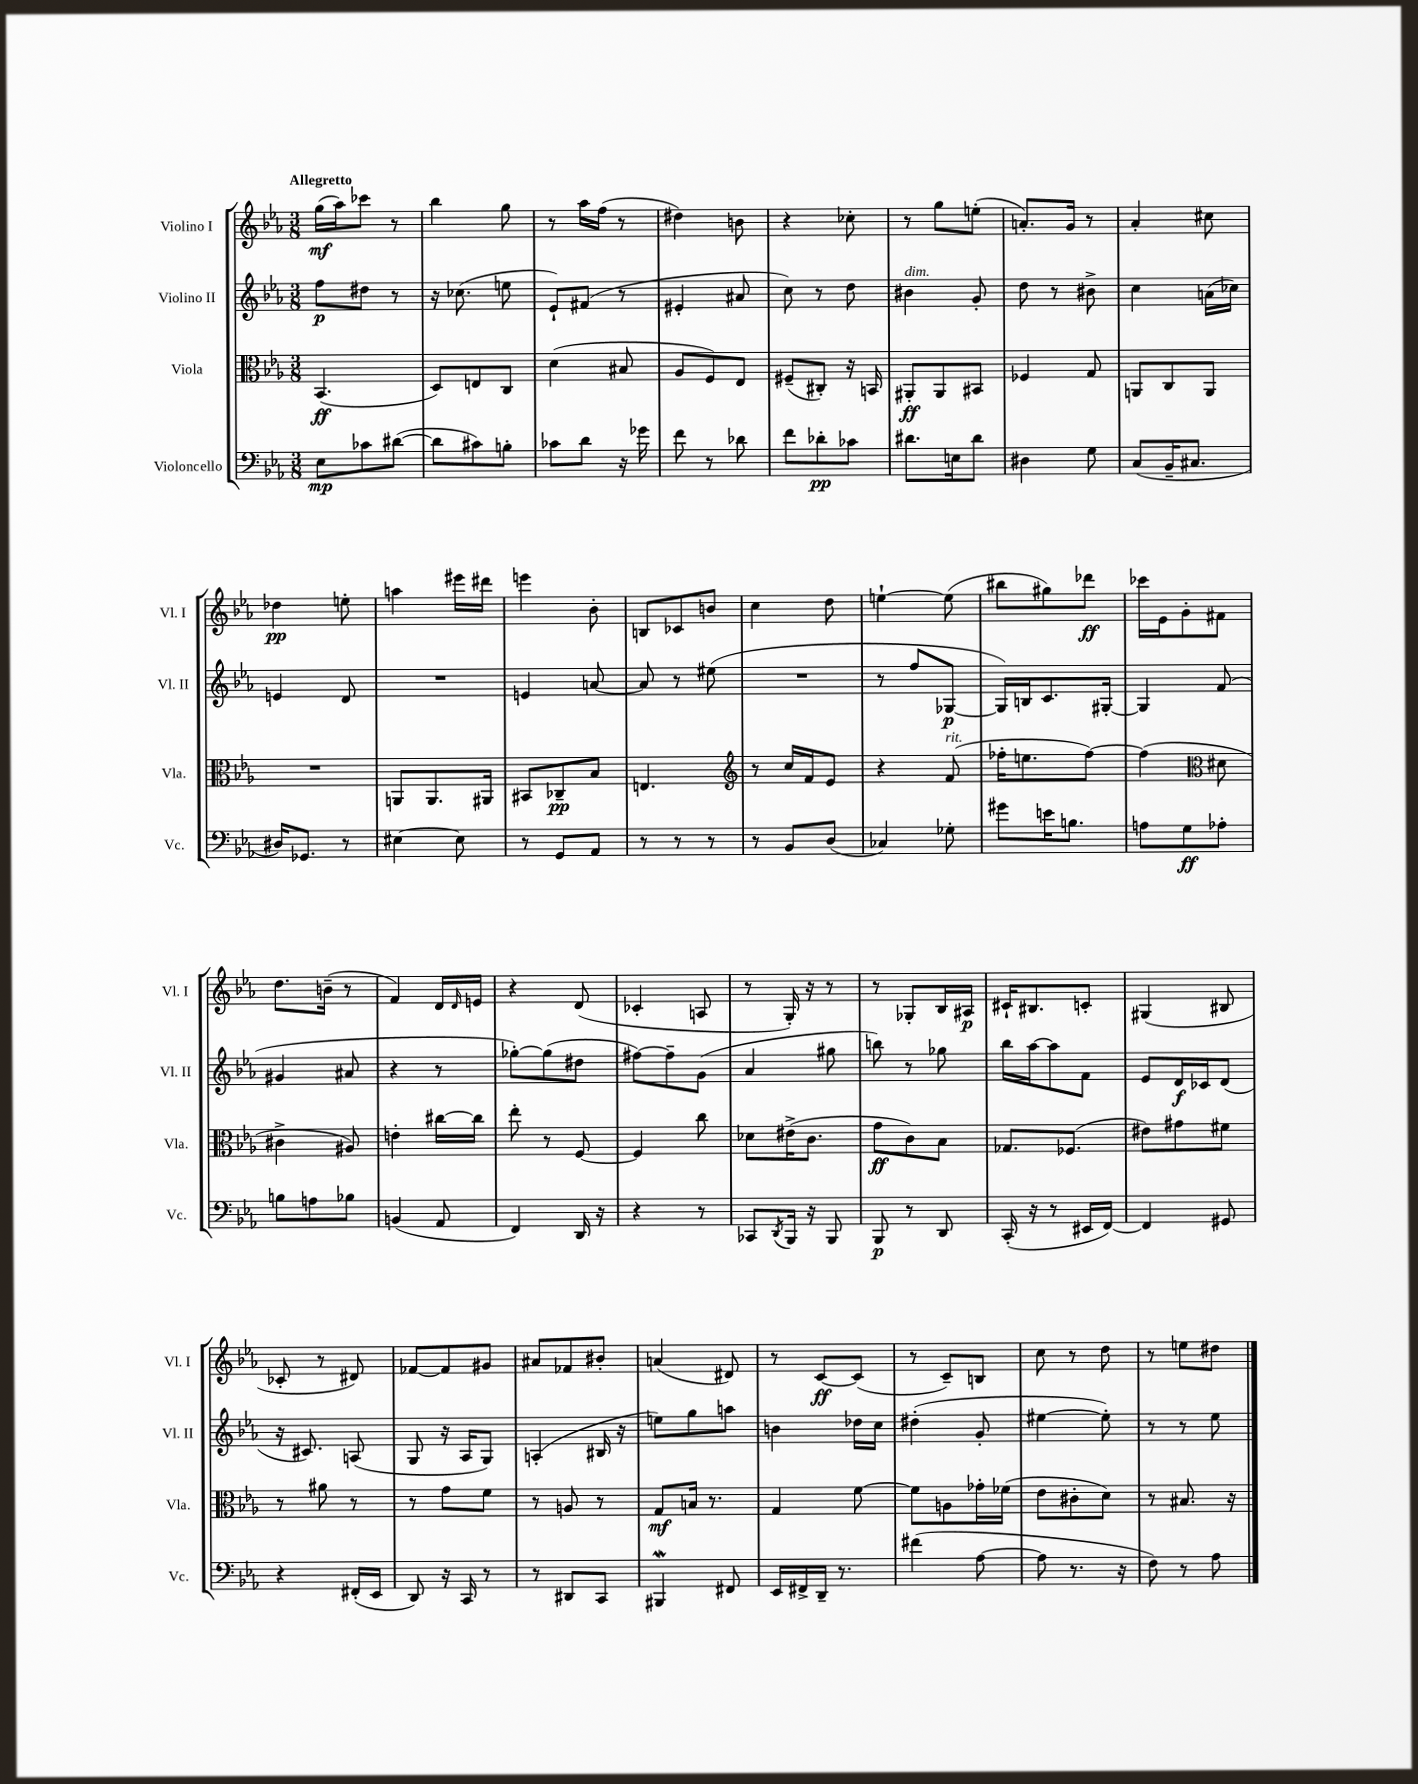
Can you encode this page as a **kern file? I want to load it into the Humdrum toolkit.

**kern	**kern	**kern	**kern
*staff4	*staff3	*staff2	*staff1
*clefF4	*clefC3	*clefG2	*clefG2
*k[b-e-a-]	*k[b-e-a-]	*k[b-e-a-]	*k[b-e-a-]
*M3/8	*M3/8	*M3/8	*M3/8
8E-	(4.BB-	8ff	(16gg
.	.	.	16aa-)
8c-	.	8dd#	8ccc-
([8d#	.	8r	8r
=	=	=	=
8d#]	8D)	16r	4bb-
.	.	(8.cc-	.
8c#)	8E	.	.
8B'	8C	8ee	8gg
=	=	=	=
8c-	(4d	8e-`)	8r
8d	.	(8f#	16aa-
.	.	.	(16ff
16r	8B#	8r	8r
16g-	.	.	.
=	=	=	=
8f	8A-	4e#'	4dd#)
8r	8F)	.	.
8d-	8E-	8a#	8b
=	=	=	=
8f	(8F#~	8cc)	4r
8d-'	8C#')	8r	.
8c-	16r	8dd	8cc-'
.	16BB	.	.
=	=	=	=
8.d#	8AA#'	4b#	8r
.	8AA#	.	8gg
16E	.	.	.
8d#	8BB#	8g'	(8ee'
=	=	=	=
4D#	4F-	8dd	8.a')
.	.	8r	.
.	.	.	16g
8G	8G	8b#^	8r
=	=	=	=
(8C	8AA	4cc	4a-'
16BB-~	8C	.	.
8.C#	.	.	.
.	8AA	(16a	8cc#
.	.	16cc-)	.
=	=	=	=
16D#)	4.r	4e	4dd-
8.GG-	.	.	.
8r	.	8d	8ee'
=	=	=	=
[4E#	8AA	4.r	4aa
.	8.AA	.	.
8E#]	.	.	16eee#
.	16AA#	.	16ddd#
=	=	=	=
8r	8BB#	4e	4eee
8GG	8C-~	.	.
8AA-	8B-	[8a	8b-'
=	=	=	=
8r	4.E	8a]	8B
8r	.	8r	8c-
8r	.	(8ee#	8b
=	=	=	=
*	*clefG2	*	*
8r	8r	4.r	4cc
8BB-	16cc	.	.
.	16f	.	.
(8D	8e-	.	8dd
=	=	=	=
4C-)	4r	8r	[4ee`
.	.	8ff	.
8G-'	(8f	[8G-	(8ee]
=	=	=	=
8g#	16ff-'	16G-])	8bb#
.	8.ee	16B	.
16e	.	8.c	8gg#)
8.B	.	.	.
.	[8ff-)	.	8ddd-
.	.	[16G#'	.
=	=	=	=
8A	(4ff-]	4G#]	16ccc-
.	.	.	16e-
8G	.	.	8g'
*	*clefC3	*	*
8A-'	8d#	(8f	8f#
=	=	=	=
8B	4c#^	4g#	8.dd
8A	.	.	.
.	.	.	(16b~
8B-	8A#)	8a#	8r
=	=	=	=
(4BB	4e'	4r	4f)
8AA-	[16cc#	8r	16d
.	.	.	16qqd
.	16cc#]	.	16e
=	=	=	=
4FF)	8ee-'	[8gg-')	4r
.	8r	(8gg-]	.
16DD	[8F	8dd#	(8d
16r	.	.	.
=	=	=	=
4r	4F]	[8ff#)	4c-'
.	.	8ff#~]	.
8r	8cc	(8g	8A
=	=	=	=
8CC-	8d-	4a-	8r
8qDD	.	.	.
16BBB-	(16e#^	.	16G')
16r	8.c	.	16r
8BBB-	.	8gg#	8r
=	=	=	=
8BBB-	8g	8bb)	8r
8r	8c)	8r	8G-'
8DD	8B-	8gg-	16B-
.	.	.	16A#
=	=	=	=
(16CC'	8.G-	16bb-	16c#`
16r	.	[16aa-	8.B#
8r	.	8aa-]	.
.	(8.F-	.	.
16EE#	.	8f	8c'
[16FF)	.	.	.
=	=	=	=
4FF]	8e#)	8e-	(4G#
.	8g#	16d	.
.	.	16c-	.
8GG#	8f#	(8d	8B#
=	=	=	=
4r	8r	16r	8c-'
.	.	8.c#)	.
.	8a#	.	8r
(16FF#'	8r	(8A	8d#)
16EE-	.	.	.
=	=	=	=
8DD)	8r	8G	[8f-
16r	8g	16r	8f-]
16CC	.	16A-	.
8r	8f	8G)	8g#
=	=	=	=
8r	8r	(4A'	8a#
8DD#	8A	.	8f-
8CC	8r	16B#	8b#'
.	.	16r	.
=	=	=	=
4BBB#	8G	8ee)	(4a
.	16B	8gg	.
.	8.r	.	.
8FF#	.	8aa	8d#)
=	=	=	=
16EE-	4G	4b	8r
16FF#^	.	.	.
16DD~	.	.	[8c
8.r	.	.	.
.	[8f	16dd-	(8c]
.	.	16cc	.
=	=	=	=
(4f#	8f]	(4dd#'	8r
.	8A	.	8c~)
[8A-	16g-'	8g'	8B
.	(16f-	.	.
=	=	=	=
8A-]	8e-	[4ee#	8cc
8.r	8c#'	.	8r
.	8d)	8ee#'])	8dd
16r	.	.	.
=	=	=	=
8F)	8r	8r	8r
8r	8.B#	8r	8ee
8A-	.	8ee-	8dd#
.	16r	.	.
==	==	==	==
*-	*-	*-	*-
